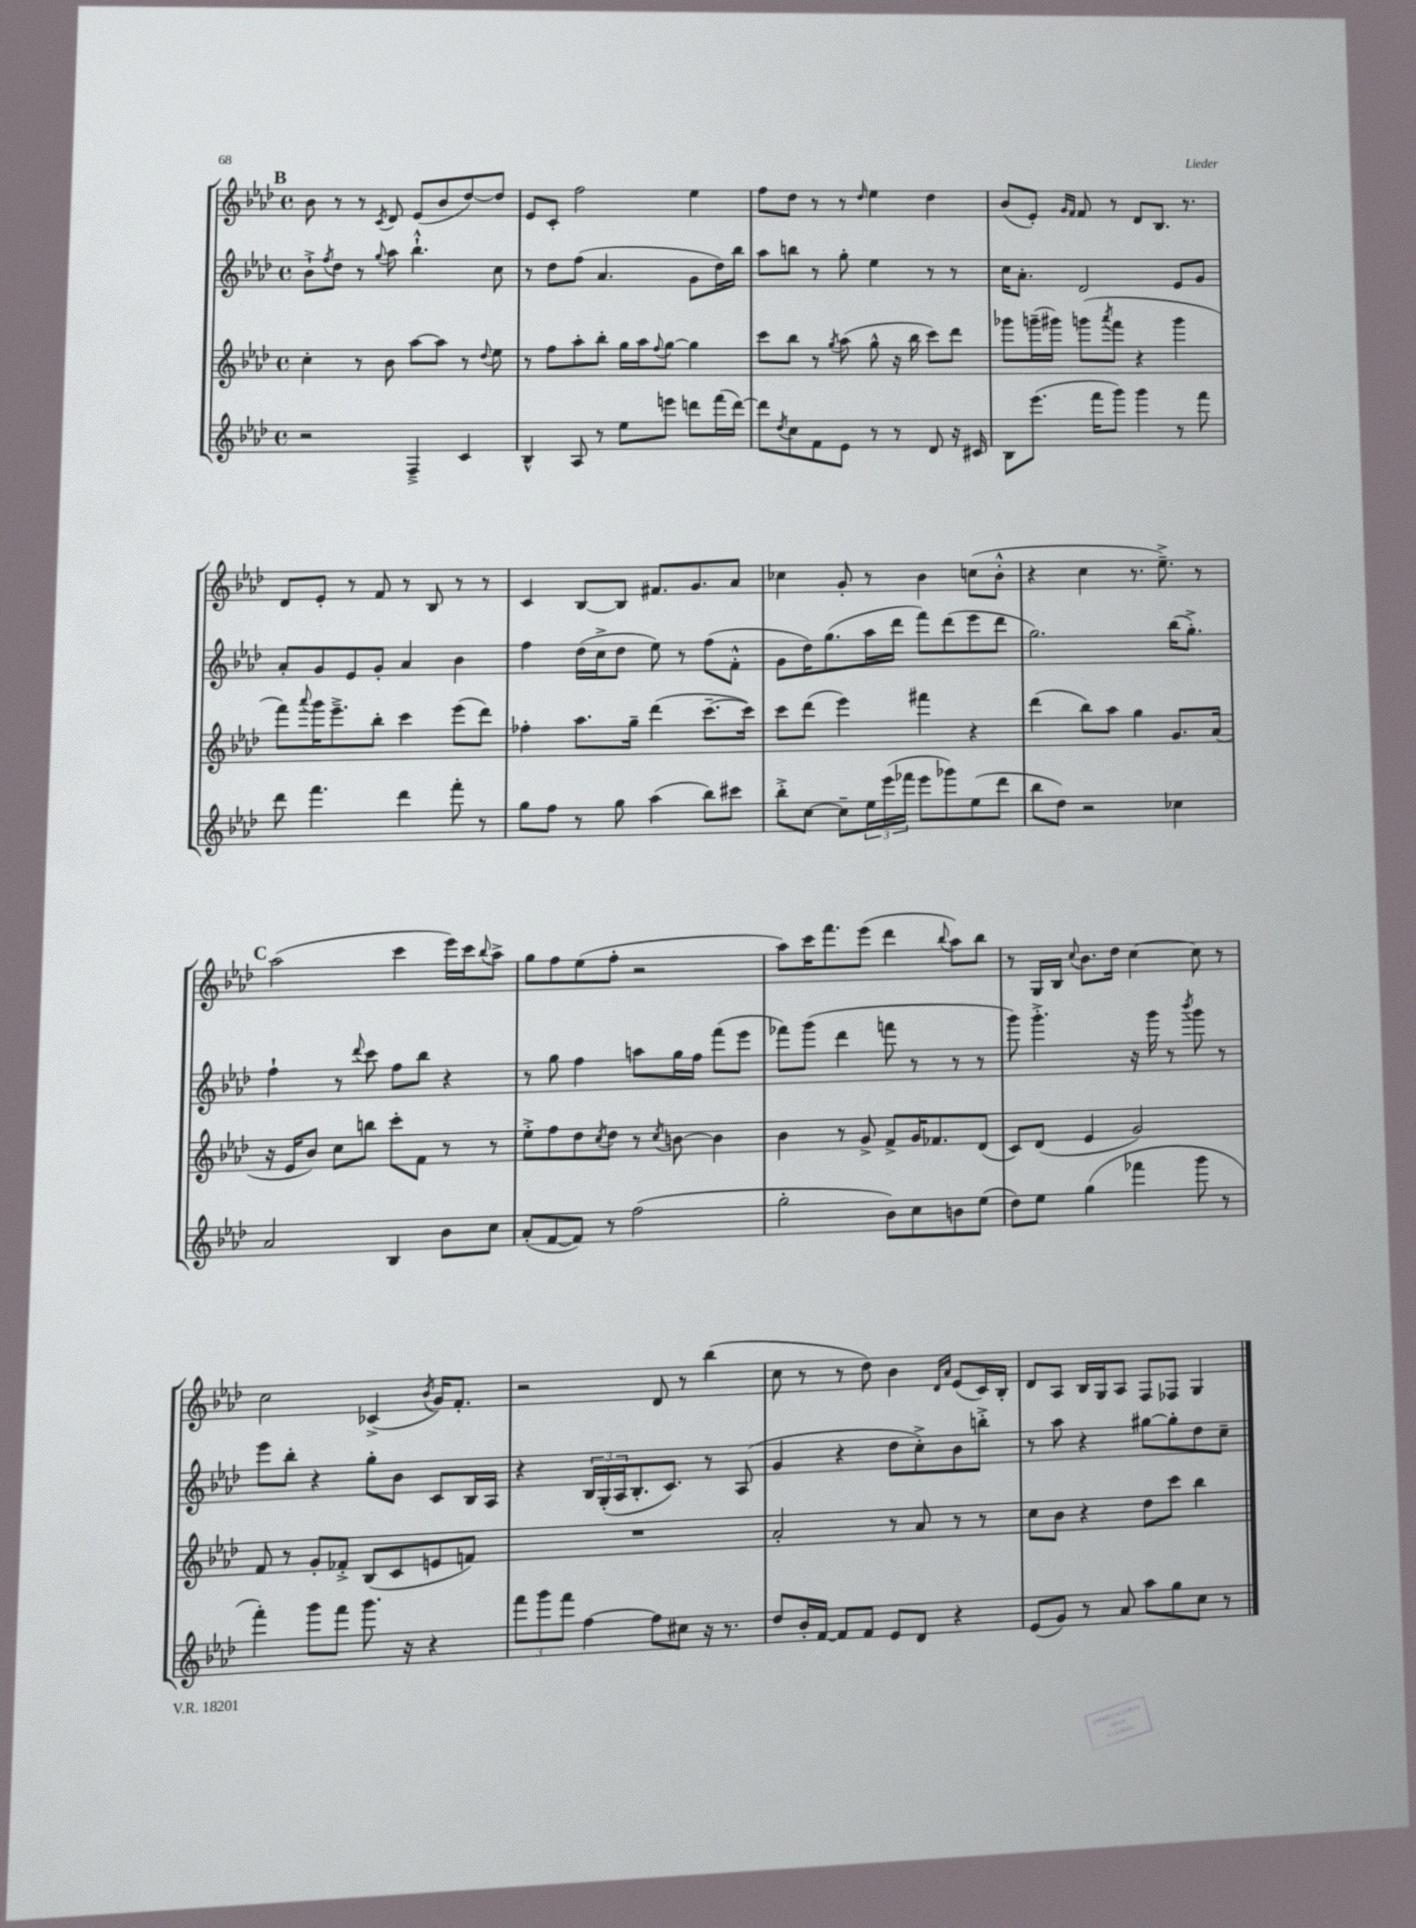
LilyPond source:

<<
\new StaffGroup <<
\new Staff = "s0" {
    \clef treble \key aes \major \defaultTimeSignature \time 4/4
    \mark \markup { \bold "B" } bes'8 r8 r8 \acciaccatura { c'8 } des'8 ees'8( bes'8 des''8~) des''8 |
    ees'8 c'8-. f''2 ees''4 |
    f''8 des''8 r8 r8 \grace { des''16 } ees''4 des''4 |
    bes'8( ees'8-.) \grace { g'16 f'16 } f'8 r8 des'8 bes8. r8. |
    des'8 ees'8-. r8 f'8 r8 bes8 r8 r8 |
    c'4 bes8~ bes8 fis'8. g'8. aes'8 |
    ces''4 g'8-. r8 bes'4 c''8( bes'8-.-^ |
    r4 c''4 r8. ees''8.--->) r8 |
    \mark \markup { \bold "C" } aes''2( c'''4 ees'''16) c'''16 \appoggiatura { bes''8 } aes''8-> |
    g''8 f''8 ees''8( f''8-. r2 |
    aes''8) c'''16 f'''8. ees'''8( des'''4 \appoggiatura { bes''8 } aes''8) bes''8 |
    r8 g16 bes16 \appoggiatura { c''8 } bes'8. des''16 c''4~ c''8 r8 |
    c''2 ces'4->( \acciaccatura { bes'8 } g'16) f'8.-. |
    r2 des'8 r8 bes''4( |
    c''8 r8 r8 des''8) bes'4 \grace { des'16 aes'16 } ees'8( c'16) bes16-. |
    des'8 aes8 bes16 g16 aes8 f8 fes8 g4 \bar "|." |
}
\new Staff = "s1" {
    \clef treble \key aes \major \defaultTimeSignature \time 4/4
    \mark \markup { \bold "B" } bes'8-!-> \acciaccatura { f''8 } des''8 r8 \appoggiatura { g''8 } aes''8 bes''4.-!-^ c''8 |
    r8 des''8 f''8( aes'4. g'8 des''16) bes''16 |
    aes''8 b''8 r8 g''8-. ees''4 r8 r8 |
    c''16 aes'8.-. des'2 ees'8 g'8 |
    aes'8-. g'8 ees'8 g'8-. aes'4 bes'4 |
    f''4 des''16( c''16-> des''8 ees''8) r8 f''8( f'8-.-^ |
    g'8 des''16) g''8.( aes''16 des'''16 f'''8) des'''8( ees'''8 des'''8 |
    g''2.) bes''16( g''8.-.->) |
    \mark \markup { \bold "C" } f''4-! r8 \appoggiatura { des'''8 } c'''8 f''8 bes''8 r4 |
    r8 g''8 f''4 a''8 g''16 f''16 f'''8( ees'''8 |
    fes'''8) g'''8( des'''4 f'''8 r8 r8 r8 |
    g'''8) g'''4.-.-> r16 g'''16 r8 \acciaccatura { bes'''8 } g'''8 r8 |
    ees'''8 bes''8-. r4 g''8-. bes'8 c'8 bes16 aes16 |
    r4 \tuplet 3/2 { bes16 g16-.( aes16 } bes8.-. c'8.) r8 aes8( |
    g'4 r4 des''8 c''8-.->) bes'8 b''8-.-> |
    r8 aes''8 r4 gis''8~ gis''8-. des''8 c''8-- \bar "|." |
}
\new Staff = "s2" {
    \clef treble \key aes \major \defaultTimeSignature \time 4/4
    \mark \markup { \bold "B" } c''4-. r8 bes'8 aes''8~ aes''8 r8 \appoggiatura { des''8 } ees''8 |
    r8 f''8 aes''8-. bes''8-. g''16 aes''16 \appoggiatura { f''8 } g''8~ g''4 |
    c'''8 bes''8 r8 \acciaccatura { g''8 } aes''8( g''8-^ r16 bes''16 c'''8) des'''8 |
    ges'''8 g'''16--( gis'''16) g'''8( \acciaccatura { aes'''8 } f'''8 r4 g'''4 |
    f'''8) \appoggiatura { aes'''8 } g'''16 ees'''8.---> bes''8-. c'''4 ees'''8( des'''8) |
    fes''4-. aes''8. g''16-- des'''4( c'''8.~-- c'''16) |
    c'''8 des'''8( ees'''4) fis'''4 r4 |
    des'''4( bes''8) aes''8 g''4 g'8. aes'16( |
    \mark \markup { \bold "C" } r16 ees'16 bes'8) c''8 b''8 c'''8-. f'8 r8 r8 |
    ees''8-.-> f''8 des''8 \acciaccatura { c''8 } des''8 r8 \acciaccatura { c''8 } b'8~ b'4 |
    bes'4 r8 g'8-> f'8-> g'16 fes'8. des'8( |
    c'8) des'8( ees'4 g'2) |
    f'8 r8 g'8-. fes'8-.-> bes8( c'8 e'8 f'8) |
    R1 |
    aes'2-. r8 aes'8 r8 r8 |
    c''8 bes'8 r4 des''8 c'''8 bes''4 \bar "|." |
}
\new Staff = "s3" {
    \clef treble \key aes \major \defaultTimeSignature \time 4/4
    \mark \markup { \bold "B" } r2 f4---> c'4 |
    bes4-^ aes8 r8 ees''8 e'''8 d'''8 f'''16( d'''16~) |
    d'''8 \acciaccatura { des''8 } c''8 f'8 ees'8 r8 r8 des'8 r16 cis'16 |
    bes8 ees'''8.( f'''16 g'''8) g'''4 r8 f'''8 |
    des'''8 f'''4. des'''4 f'''8-. r8 |
    g''8 f''8 r8 g''8 aes''4( bes''8) cis'''8 |
    bes''8-.-> c''8~ c''8-- \tuplet 3/2 { ees''16 ees'''16( fes'''16 } ees'''8 ges'''8) ees''8( des'''8 |
    bes''8 des''8) r2 ces''4 |
    \mark \markup { \bold "C" } aes'2 bes4 bes'8 c''8 |
    aes'8-.( f'8~ f'8) r8 f''2( |
    g''2-. bes'8) c''8 b'8 ees''8( |
    des''8) ees''8 g''4( fes'''4 g'''8 r8 |
    f'''4-.) g'''8 f'''8 g'''8. r16 r4 |
    \tuplet 3/2 { f'''8 g'''8 f'''8 } f''4~ f''8 cis''8 r16 r8. |
    des''8 bes'16-. f'16~ f'8 f'8 ees'8 des'8 r4 |
    ees'8( g'8) r8 aes'8 aes''8 g''8 c''8 r8 \bar "|." |
}
>>
>>
\layout { \context { \Score \remove "Bar_number_engraver" } }
